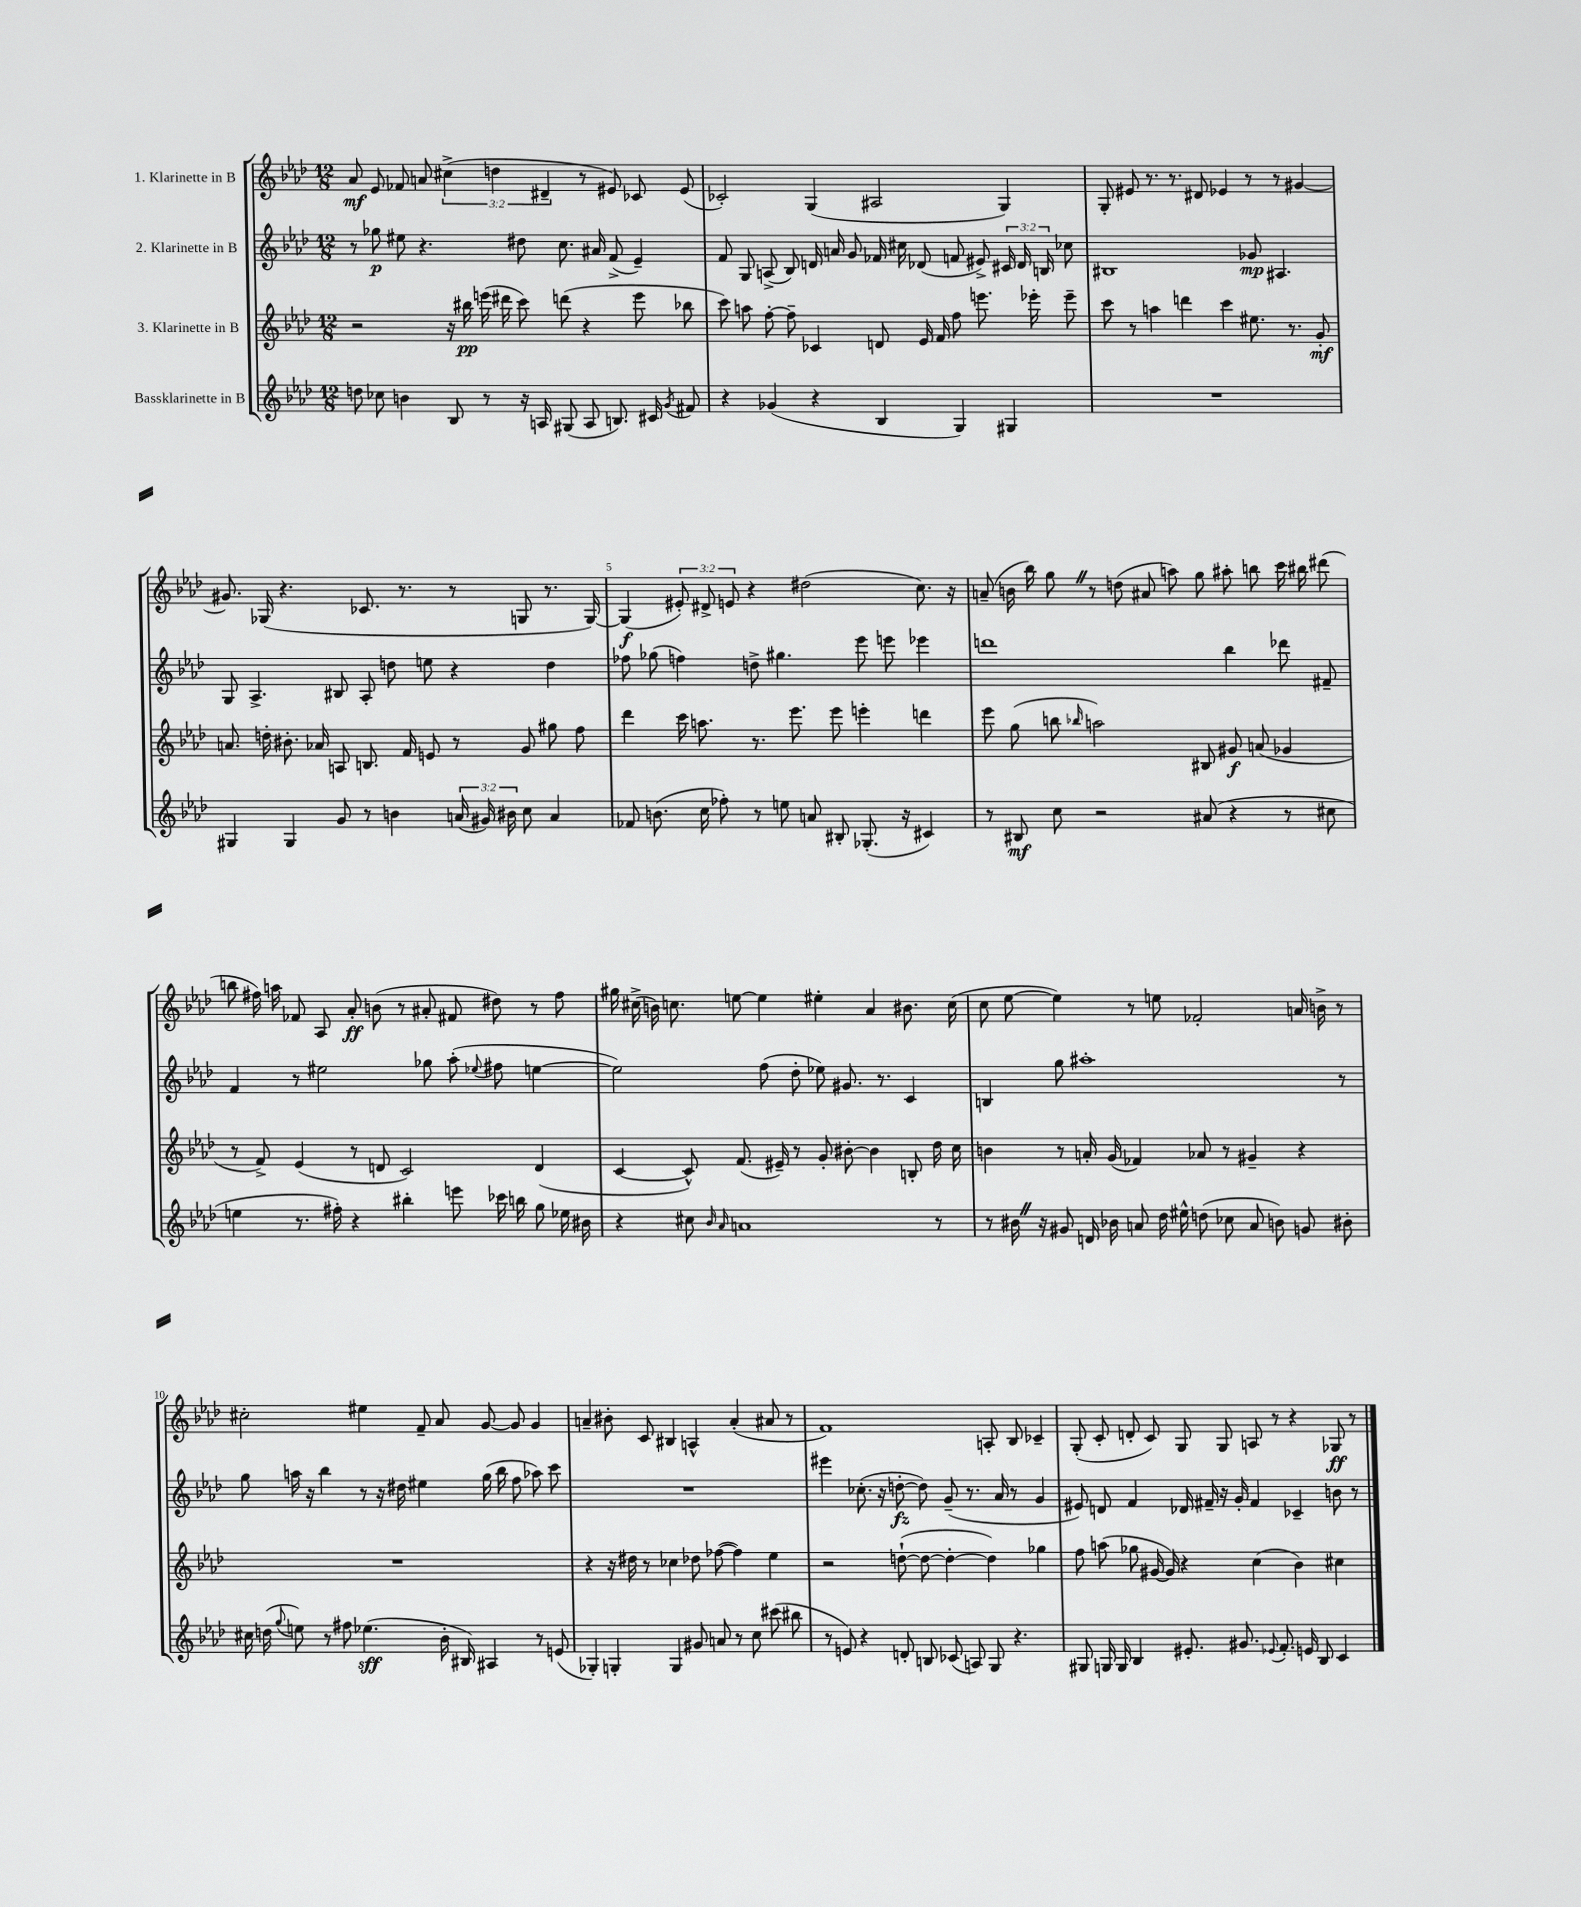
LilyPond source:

<<
\new StaffGroup <<
\new Staff = "s0" \with { instrumentName = "1. Klarinette in B" } {
    \clef treble \key aes \major \numericTimeSignature \time 12/8 \override Staff.TupletNumber.text = #tuplet-number::calc-fraction-text
    \autoBeamOff aes'8\mf ees'8 fes'8 a'8 \tuplet 3/2 { cis''4->( d''4 dis'4-- } r8 eis'8) ces'8 eis'8( |
    ces'2-.) g4( ais2 g4) |
    g8-. eis'8 r8. r8. dis'8 ees'4 r8 r8 gis'4~ |
    gis'8. ges16( r4. ces'8. r8. r8 g8 r8. g16~) |
    g4\f( \tuplet 3/2 { eis'8-.) dis'8-> e'8 } r4 dis''2( c''8.) r16 |
    a'8--( b'16 bes''16) g''8 \once \override BreathingSign.text = \markup { \musicglyph "scripts.caesura.straight" } \breathe r8 d''8( ais'8 a''8) g''8 ais''8-. b''8 c'''16 bis''16 dis'''8( |
    b''8 fis''16) a''16 fes'8 aes8 aes'8-.\ff b'8( r8 ais'8-. fis'8 dis''8) r8 fis''8 |
    gis''16 cis''16->( b'16) c''8. e''8~ e''4 eis''4-. aes'4 bis'8. c''16( |
    c''8 ees''8~ ees''4) r8 e''8 fes'2-. a'16 b'16-> r8 |
    cis''2-. eis''4 f'8-- aes'8 g'8~ g'8 g'4 |
    a'4-- bis'8-. c'8 bis4 a4-^ a'4-.( ais'8 r8 |
    f'1) a8-. bes8 ces'4-- |
    g8-.( c'8-. d'8-. c'8) g8 g8 a8 r8 r4 ges8\ff r8 \bar "|." |
}
\new Staff = "s1" \with { instrumentName = "2. Klarinette in B" } {
    \clef treble \key aes \major \numericTimeSignature \time 12/8 \override Staff.TupletNumber.text = #tuplet-number::calc-fraction-text
    \autoBeamOff r8 ges''8\p eis''8 r4. dis''8 c''8. ais'16 f'8->( ees'4--) |
    f'8 g8 a8->( bes8) d'16 a'16 g'8 fes'16 cis''16 des'8( f'8 eis'8->) \tuplet 3/2 { cis'16 des'16 b16 } ces''8 |
    bis1 ges'8\mp ais4. |
    g8 aes4.-> bis8 aes8-. d''8 e''8 r4 d''4 |
    fes''8 ges''8( f''4) d''8-> gis''4. ees'''8 e'''8 ees'''4 |
    d'''1 bes''4 des'''8 fis'8-- |
    f'4 r8 eis''2 ges''8 aes''8-.( \appoggiatura { ees''8 } fis''8 e''4~ |
    e''2) f''8( des''8-. ees''8) gis'8. r8. c'4 |
    b4 g''8 ais''1-. r8 |
    g''8 a''16 r16 bes''4 r8 r16 dis''16 eis''4 g''16( bes''16 f''8 aes''8) c'''8 |
    R1. |
    eis'''4 ces''8.-.( r16 d''8~-.\fz d''8) g'8--( r8. aes'16 r8 g'4 |
    eis'8) d'8 f'4 des'16 fis'16-- r16 g'16-. fis'4 ces'4-- b'8 r8 \bar "|." |
}
\new Staff = "s2" \with { instrumentName = "3. Klarinette in B" } {
    \clef treble \key aes \major \numericTimeSignature \time 12/8
    \autoBeamOff r2 r16 bis''16\pp e'''16( dis'''16 c'''8) d'''8( r4 e'''8 bes''8 |
    c'''8) a''8 f''8~-. f''8-- ces'4 d'8 ees'16 f'16 f''8 e'''8. ees'''16-. ees'''8-- |
    c'''8 r8 a''4 d'''4 c'''4 eis''8. r8. g'8-.\mf |
    a'8. d''16-. bis'8.-. aes'16 a8 b8. f'16 e'8 r8 g'8 gis''8 f''8 |
    des'''4 c'''16 a''8. r8. ees'''8. ees'''8 e'''4-. d'''4 |
    ees'''8 g''8( b''8 \grace { bes''16 } a''2) bis8 gis'8\f a'8( ges'4 |
    r8 f'8->) ees'4( r8 d'8 c'2) d'4( |
    c'4~ c'8-^) f'8.( eis'16--) r8 g'8-. bis'8~-. bis'4 b8-. des''16 c''16 |
    b'4 r8 a'16-. g'16( fes'4) aes'8 r8 gis'4-- r4 |
    R1. |
    r4 r16 dis''16 r8 ces''4 des''8 fes''8~( fes''4) ees''4 |
    r2 d''8~-!( d''8~ d''4~-. d''4) ges''4 |
    f''8 a''8( ges''8 gis'16~ gis'16) r4 c''4( bes'4) cis''4 \bar "|." |
}
\new Staff = "s3" \with { instrumentName = "Bassklarinette in B" } {
    \clef treble \key aes \major \numericTimeSignature \time 12/8 \override Staff.TupletNumber.text = #tuplet-number::calc-fraction-text
    \autoBeamOff d''8 ces''8 b'4 bes8 r8 r16 a16 gis8( a8 b8.) cis'16 \acciaccatura { g'8 } fis'8 |
    r4 ges'4( r4 bes4 g4) gis4 |
    R1. |
    gis4 gis4 g'8 r8 b'4 \tuplet 3/2 { a'16( gis'16) bis'16 } c''8 a'4 |
    fes'8 b'8.( c''16 fes''8-.) r8 e''8 a'8 bis8-. ges8.-.( r16 cis'4) |
    r8 bis8\mf c''8 r2 ais'8( r4 r8 cis''8 |
    e''4 r8. fis''16-.) r4 bis''4-. e'''8 ces'''16 b''16 g''8 ees''16 bis'16 |
    r4 cis''8 \grace { bes'16 aes'16 } a'1 r8 |
    r8 bis'16 \once \override BreathingSign.text = \markup { \musicglyph "scripts.caesura.straight" } \breathe r16 gis'8 d'16 bes'16 a'8 des''16 eis''16-^ d''8( ces''8 a'8 b'8) g'8 bis'8-. |
    cis''16 d''16( \appoggiatura { g''8 } e''8) r8 fis''8 ees''4.\sff( bes'16-. bis16) ais4 r8 e'8( |
    ges4-.) g4-. g4 gis'8 a'8 r8 c''8 cis'''8( bis''8 |
    r8 e'8) r4 d'8-. b8 ces'8( a8) g8 r4. |
    gis8 g16 g16 bes4 eis'8.-. gis'8. \appoggiatura { ees'8 } f'8.-. e'16 bes8 c'4 \bar "|." |
}
>>
>>
\layout { \context { \Score \override BarNumber.break-visibility = ##(#f #t #t) barNumberVisibility = #(every-nth-bar-number-visible 5) } }
